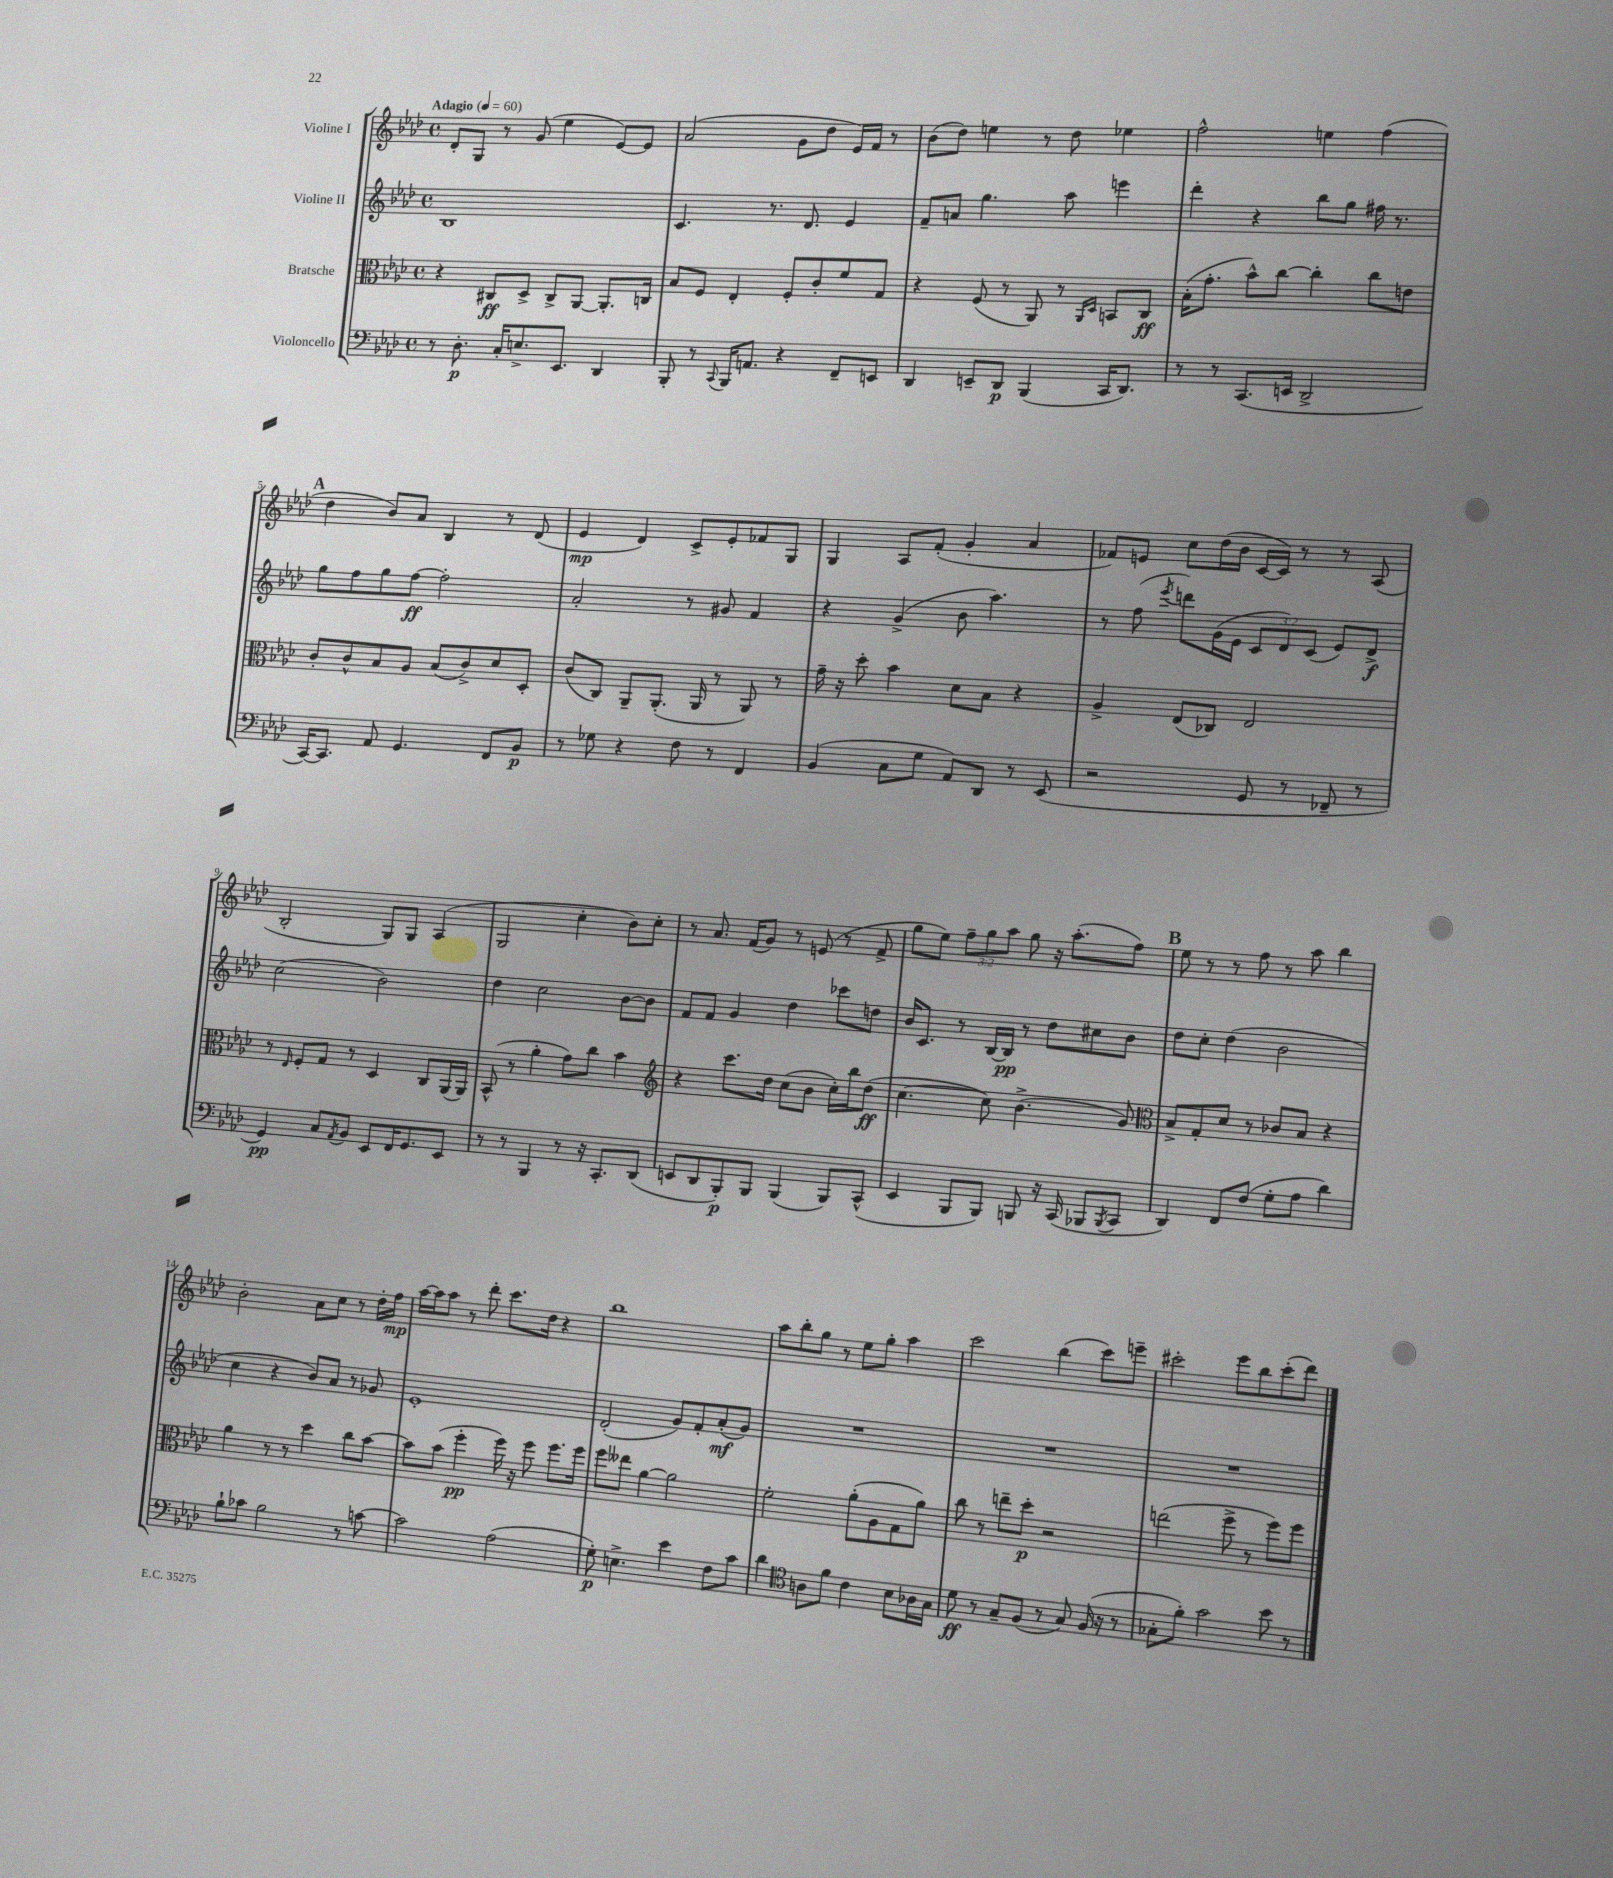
<<
\new StaffGroup <<
\new Staff = "s0" \with { instrumentName = "Violine I" } {
    \clef treble \key aes \major \defaultTimeSignature \time 4/4 \override Staff.TupletNumber.text = #tuplet-number::calc-fraction-text \tempo "Adagio" 4 = 60
    des'8-. g8 r8 g'8( ees''4 ees'8~) ees'8 |
    aes'2( g'8 des''8 ees'16) f'16 r8 |
    bes'8( des''8) e''4 r8 des''8 ees''4 |
    f''2-^ e''4 f''4( |
    \mark \markup { \bold "A" } des''4 bes'8) aes'8 bes4 r8 des'8( |
    ees'4\mp des'4) c'8-> ees'8-. fes'8 g8 |
    g4 aes8 f'8-.( g'4-. aes'4 |
    fes'8) e'8 c''8 des''16( bes'16 c'16~ c'16) r8 r8 aes8( |
    bes2-. g8) g8 aes4( |
    g2 c''4-. bes'8) c''8-. |
    r8 aes'8. f'16( g'8) r8 e'8( r8 f'8-> |
    g''8 ees''8) \tuplet 3/2 { f''8-- g''8 aes''8 } g''8 r16 aes''8.-.( f''8) |
    \mark \markup { \bold "B" } ees''8 r8 r8 f''8 r8 aes''8 bes''4 |
    bes'2-. aes'8 c''8 r8 des''16-. f''16\mp |
    aes''16~ aes''16 aes''8 r8 des'''8-. c'''8. des''16 r4 |
    bes''1 |
    aes''8 bes''8-. g''8 r8 ees''8 g''8-. aes''4 |
    c'''2 bes''4( c'''8) e'''8-- |
    cis'''2-. ees'''8 bes''8 cis'''8-.( des'''8) \bar "|." |
}
\new Staff = "s1" \with { instrumentName = "Violine II" } {
    \clef treble \key aes \major \defaultTimeSignature \time 4/4 \override Staff.TupletNumber.text = #tuplet-number::calc-fraction-text
    bes1 |
    c'4. r8. des'8. ees'4 |
    f'8-- a'8 g''4. aes''8 e'''4 |
    des'''4-. r4 bes''8 g''8 fis''16 r8. |
    \mark \markup { \bold "A" } g''8 f''8 g''8 f''8~\ff f''2-. |
    aes'2-. r8 gis'8 f'4 |
    r4 g'4->( bes'8 aes''4.) |
    r8 f''8( \acciaccatura { ees'''8 } d'''8) g'16( ees'16 \tuplet 3/2 { c'8 des'8) c'8( } ees'8) des'8->\f |
    c''2( bes'2) |
    des''4 c''2 bes'8~ bes'8 |
    f'8 f'8 g'4 des''4 ces'''8 d''8 |
    bes'16 c'8. r8 bes16~ bes16\pp r8 des''8 cis''8 bes'8 |
    \mark \markup { \bold "B" } des''8 c''8-. des''4( bes'2 |
    c''4 r4 bes'8) aes'8 r8 ges'8 |
    ees'1-. |
    des'2-.( g'8) f'8-. aes'8-.\mf( g'8) |
    R1 |
    R1 |
    R1 \bar "|." |
}
\new Staff = "s2" \with { instrumentName = "Bratsche" } {
    \clef alto \key aes \major \defaultTimeSignature \time 4/4
    r4 cis8\ff des8-> cis8-> aes,8~ aes,8.-. c16 |
    bes8 f8 ees4-. f8-. c'8-. f'8 g8 |
    r4 f8( r8 aes,8) r8 \grace { aes,16 des16 } b,8 c8\ff |
    bes16-.( g'8.-. bes'8-^) c''8~ c''4-. c''8 e'8 |
    \mark \markup { \bold "A" } c'8-. c'8-^ bes8 aes8 bes8( c'8->) des'8 des8-. |
    c'8( c8) aes,8-- aes,8.-.( aes,16 r8 aes,8) r8 |
    g'16-- r16 des''8-. bes'4 des'8 bes8 r4 |
    aes4-> ees8( ces8) ees2 |
    r8 \grace { ees16 } f8-. g8 r8 des4 c8 aes,16( aes,16) |
    bes,8-^( r8 aes'4-. g'8) c''8 bes'4 |
    \clef treble r4 c'''8. des''16 c''8( bes'8 c''16-.) bes''16 des''8\ff( |
    c''4.~ c''8) bes'4.->( g'8) |
    \mark \markup { \bold "B" } \clef alto bes8-> g8-. des'8 r8 ces'8 bes8 r4 |
    aes'4 r8 r8 des''4 c''8 bes'8~ |
    bes'8 bes'8( f''4-.\pp f''16) r16 f''8 f''8. f''16 |
    f''8 eeses''8 aes'4~ aes'2 |
    f'2-. aes'8-.( aes8 g8 aes'8) |
    c''8 r8 e''8-- des''8-.\p r2 |
    e''2( f''8-> r8 f''8) f''8 \bar "|." |
}
\new Staff = "s3" \with { instrumentName = "Violoncello" } {
    \clef bass \key aes \major \defaultTimeSignature \time 4/4
    r8 des8.-.\p c16-. e8.-> ees,8. des,4 |
    bes,,8-. r8 \appoggiatura { c,8 } bes,,16 a,8. r4 f,8-- e,8 |
    des,4 e,8-- des,8\p bes,,4( c,16 des,8.) |
    r8 r8 c,8.( e,16 des,2-> |
    \mark \markup { \bold "A" } c,16~) c,8. aes,8 g,4. f,8 bes,8\p |
    r8 ges8 r4 f8 r8 f,4 |
    bes,4( c8 g8 aes,8) des,8 r8 ees,8( |
    r2 g,8 r8 fes,8-- r8 |
    g,4\pp) c8 \acciaccatura { aes,8 } bes,8 ees,8 f,16 g,8. ees,8 |
    r8 r8 bes,,4 r8 r16 c,8.-. des,8( |
    e,8 des,8 bes,,8-.\p) bes,,8 bes,,4( bes,,8) c,8-^( |
    ees,4 bes,,8 bes,,8) b,,8 r16 c,16( bes,,8 \acciaccatura { bes,,8 } c,8 |
    \mark \markup { \bold "B" } des,4) f,8 f8( g8-. aes8 des'4) |
    bes8-! ces'8 bes2 r8 c'8~ |
    c'2 aes2( |
    g8-.\p) e4.-> ees'4 f8 c'8 |
    des'4 \clef tenor a8 f'8 c'4 bes8 aes16 g16 |
    des'8\ff r8 g8-- f8( r8 g8) f16( r16 r8 |
    ges8-. f'8-.) g'2 bes'8 r8 \bar "|." |
}
>>
>>
